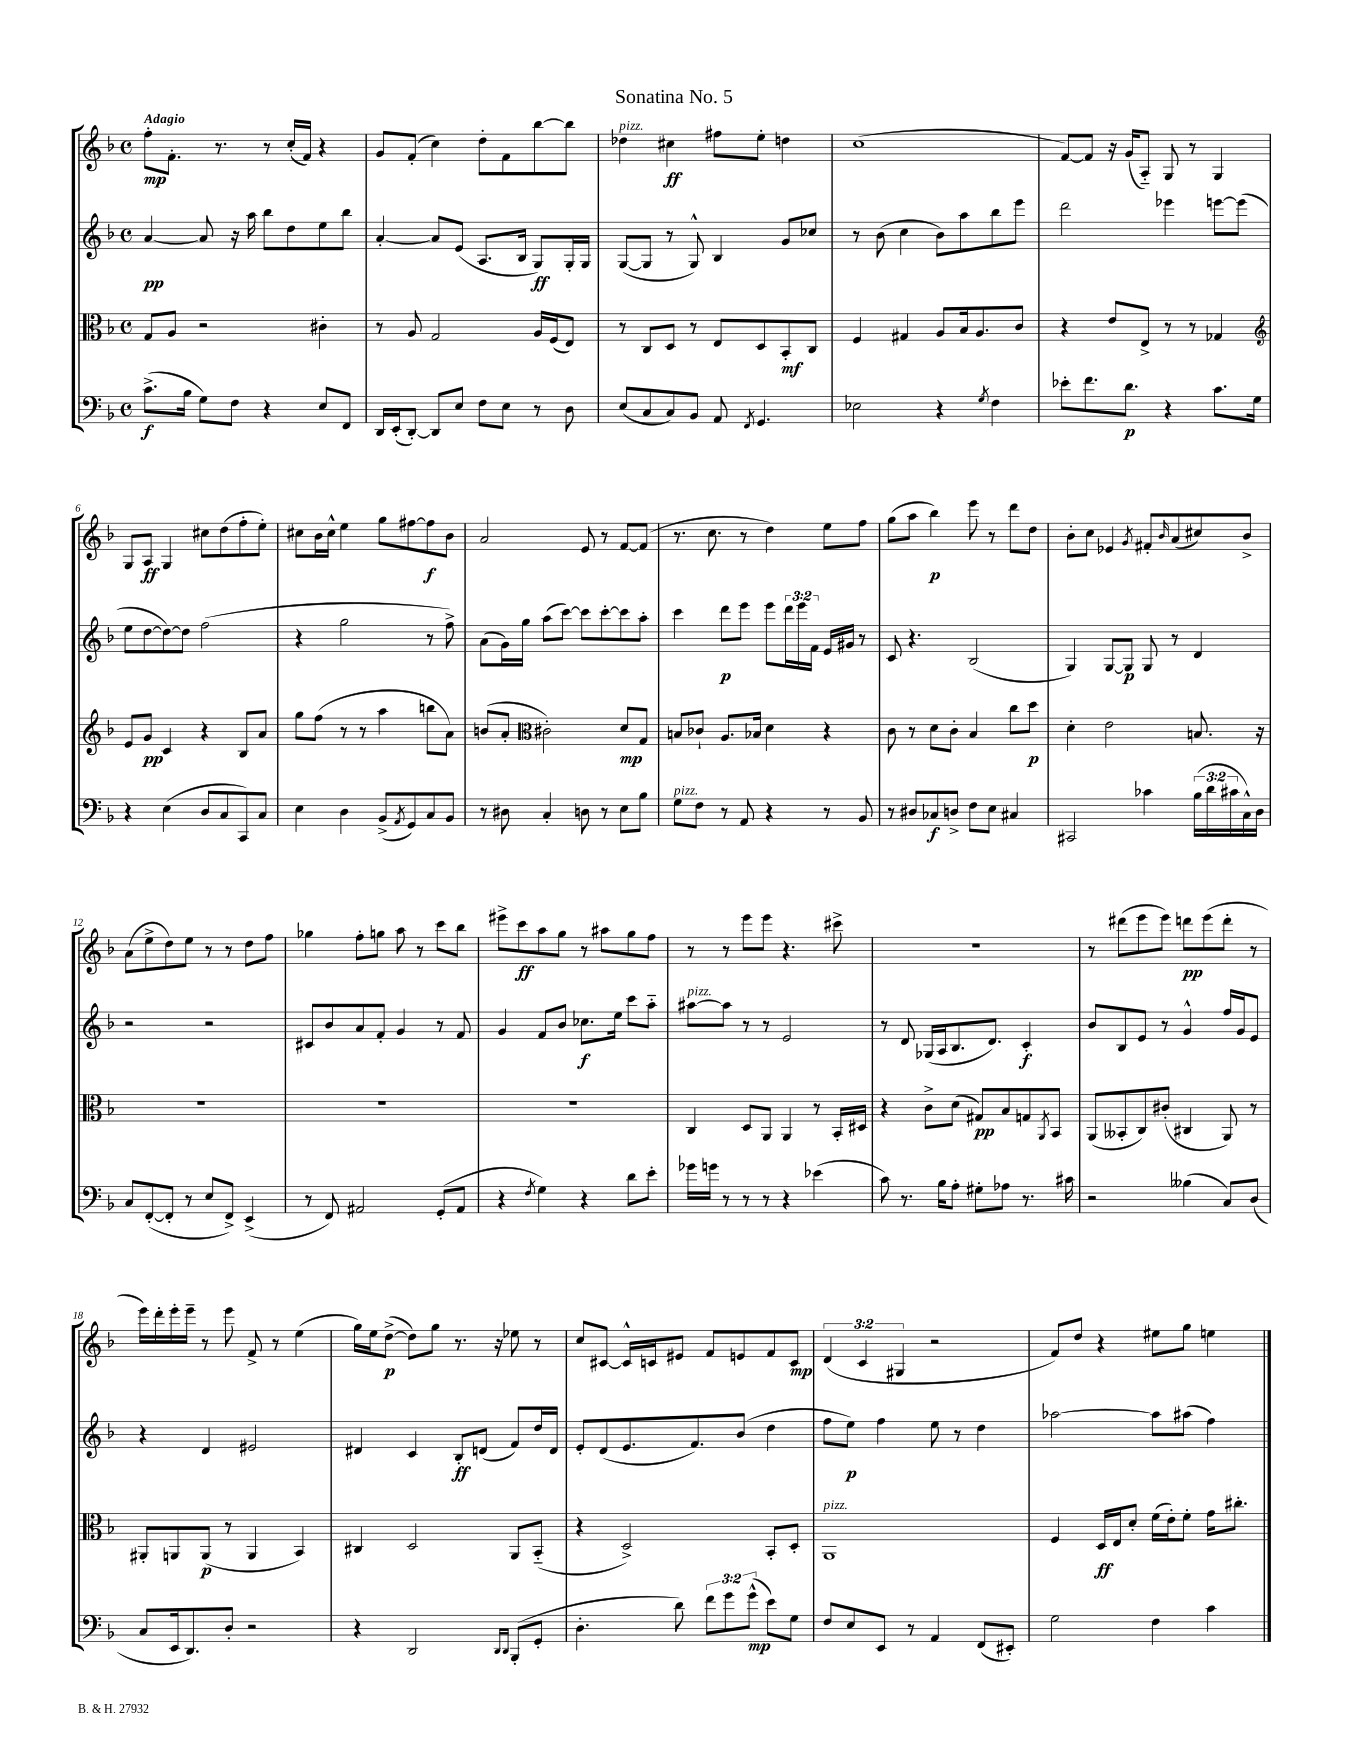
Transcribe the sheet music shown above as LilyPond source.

\header { title = "Sonatina No. 5" }
<<
\new StaffGroup <<
\new Staff = "s0" {
    \clef treble \key f \major \defaultTimeSignature \time 4/4 \override Staff.TupletNumber.text = #tuplet-number::calc-fraction-text \tempo "Adagio"
    f''8-.\mp f'8.-. r8. r8 c''16-.( f'16) r4 |
    g'8 f'8-.( c''4) d''8-. f'8 bes''8~ bes''8 |
    des''4^\markup { \italic "pizz." } cis''4\ff fis''8 e''8-. d''4 |
    c''1( |
    f'8~) f'8 r16 g'16( a8-_) g8 r8 g4 |
    g8 a8\ff g4 cis''8 d''8( f''8-. e''8-.) |
    cis''8 bes'16 cis''16-^ e''4 g''8 fis''8~ fis''8\f bes'8 |
    a'2 e'8 r8 f'8~ f'8( |
    r8. c''8. r8 d''4) e''8 f''8 |
    g''8( a''8 bes''4\p) e'''8 r8 d'''8 d''8 |
    bes'8-. c''8 ees'4 \acciaccatura { g'8 } fis'8-. \grace { bes'16 } a'8( cis''8) bes'8-> |
    a'8( e''8-> d''8) e''8 r8 r8 d''8 f''8 |
    ges''4 f''8-. g''8 a''8 r8 c'''8 bes''8 |
    eis'''8-> c'''8\ff a''8 g''8 r8 ais''8 g''8 f''8 |
    r8 r8 e'''8 e'''8 r4. cis'''8-> |
    R1 |
    r8 dis'''8( e'''8 e'''8) d'''8\pp e'''8( d'''8-. r8 |
    e'''16) d'''16-. e'''16-. e'''16-- r8 e'''8 f'8-> r8 e''4( |
    g''16) e''16 d''8~->\p( d''8) g''8 r8. r16 ees''8 r8 |
    c''8 cis'8~ cis'16-^ c'16 eis'8 f'8 e'8 f'8 c'8\mp |
    \tuplet 3/2 { d'4( c'4 gis4 } r2 |
    f'8) d''8 r4 eis''8 g''8 e''4 \bar "|." |
}
\new Staff = "s1" {
    \clef treble \key f \major \defaultTimeSignature \time 4/4 \override Staff.TupletNumber.text = #tuplet-number::calc-fraction-text
    a'4~\pp a'8 r16 a''16 bes''8 d''8 e''8 bes''8 |
    a'4~-. a'8 e'8( a8. bes16 g8\ff) g16-. g16 |
    g8~( g8 r8 g8-^) bes4 g'8 ces''8 |
    r8 bes'8( c''4 bes'8) a''8 bes''8 e'''8 |
    d'''2 ees'''4 e'''8~ e'''8( |
    e''8 d''8~ d''8~) d''8 f''2( |
    r4 g''2 r8 f''8->) |
    a'8( g'16) g''16 a''8( c'''8~) c'''8 c'''8~-. c'''8 a''8-. |
    c'''4 d'''8\p e'''8 e'''8 \tuplet 3/2 { d'''16 e'''16 f'16 } e'16 gis'16 r8 |
    c'8 r4. bes2( |
    g4) g8~ g8\p g8 r8 d'4 |
    r2 r2 |
    cis'8 bes'8 a'8 f'8-. g'4 r8 f'8 |
    g'4 f'8 bes'8 ces''8.\f e''16 c'''8 a''8-_ |
    ais''8~^\markup { \italic "pizz." } ais''8 r8 r8 e'2 |
    r8 d'8 ges16( a16 bes8. d'8.) c'4-.\f |
    bes'8 bes8 e'8 r8 g'4-^ f''16 g'16 e'8 |
    r4 d'4 eis'2 |
    dis'4 c'4 bes8-.\ff d'8( f'8) d''16 d'16 |
    e'8-. d'8( e'8. f'8.) bes'8( d''4 |
    f''8 e''8\p) f''4 e''8 r8 d''4 |
    aes''2~ aes''8 ais''8( f''4) \bar "|." |
}
\new Staff = "s2" {
    \clef alto \key f \major \defaultTimeSignature \time 4/4
    g8 a8 r2 cis'4-. |
    r8 a8 g2 a16 f16( e8) |
    r8 c8 d8 r8 e8 d8 bes,8-.\mf c8 |
    f4 gis4 a8 bes16 a8. c'8 |
    r4 e'8 e8-> r8 r8 ges4 |
    \clef treble e'8 g'8\pp c'4 r4 bes8 a'8 |
    g''8 f''8( r8 r8 a''4 b''8 a'8) |
    b'8( a'8-. \clef alto cis'2-.) d'8\mp g8 |
    b8 ces'8-! a8. bes16 d'4 r4 |
    c'8 r8 d'8 c'8-. bes4 c''8 d''8\p |
    d'4-. e'2 b8. r16 |
    R1 |
    R1 |
    R1 |
    c4 d8 a,8 a,4 r8 bes,16-. dis16 |
    r4 c'8-> d'8( gis8\pp) bes8 g8 \acciaccatura { a,8 } bes,8 |
    a,8( beses,8-. c8) cis'8-.( cis4 a,8) r8 |
    ais,8-. a,8 a,8\p( r8 a,4 bes,4) |
    cis4 d2 a,8 bes,8-_( |
    r4 d2->) bes,8-. d8-. |
    a,1^\markup { \italic "pizz." } |
    f4 d16\ff e16 d'8-. f'16( e'16-.) f'8-. g'16 cis''8.-. \bar "|." |
}
\new Staff = "s3" {
    \clef bass \key f \major \defaultTimeSignature \time 4/4 \override Staff.TupletNumber.text = #tuplet-number::calc-fraction-text
    c'8.->\f( bes16 g8) f8 r4 e8 f,8 |
    d,16 e,16-.( d,8~-.) d,8 e8 f8 e8 r8 d8 |
    e8( c8 c8) bes,8 a,8 \acciaccatura { f,8 } g,4. |
    ees2 r4 \acciaccatura { g8 } f4 |
    ees'8-. f'8. d'8.\p r4 c'8. g16 |
    r4 e4( d8 c8 c,8) c8 |
    e4 d4 bes,8->( \acciaccatura { a,8 } g,8) c8 bes,8 |
    r8 dis8 c4-. d8 r8 e8 bes8 |
    g8^\markup { \italic "pizz." } f8 r8 a,8 r4 r8 bes,8 |
    r8 dis8 ces8\f d8-> f8 e8 cis4 |
    cis,2 ces'4 \tuplet 3/2 { bes16( d'16 cis'16 } c16-^) d16 |
    c8 f,8~-.( f,8-. r8 e8 f,8->) e,4->( |
    r8 f,8) ais,2 g,8-.( ais,8 |
    r4 \acciaccatura { f8 } g4) r4 d'8 e'8-. |
    ges'16 g'16 r8 r8 r8 r4 ees'4( |
    c'8) r8. bes16 a8-. gis8-. aes8 r8. cis'16 |
    r2 beses4( c8) d8( |
    c8 e,16 d,8.) d8-. r2 |
    r4 d,2 \grace { d,16 d,16 } bes,,8-.( g,8-. |
    d4.-. d'8) \tuplet 3/2 { f'8 g'8 g'8-^\mp( } e'8) g8 |
    f8 e8 e,8 r8 a,4 f,8( eis,8-.) |
    g2 f4 c'4 \bar "|." |
}
>>
>>
